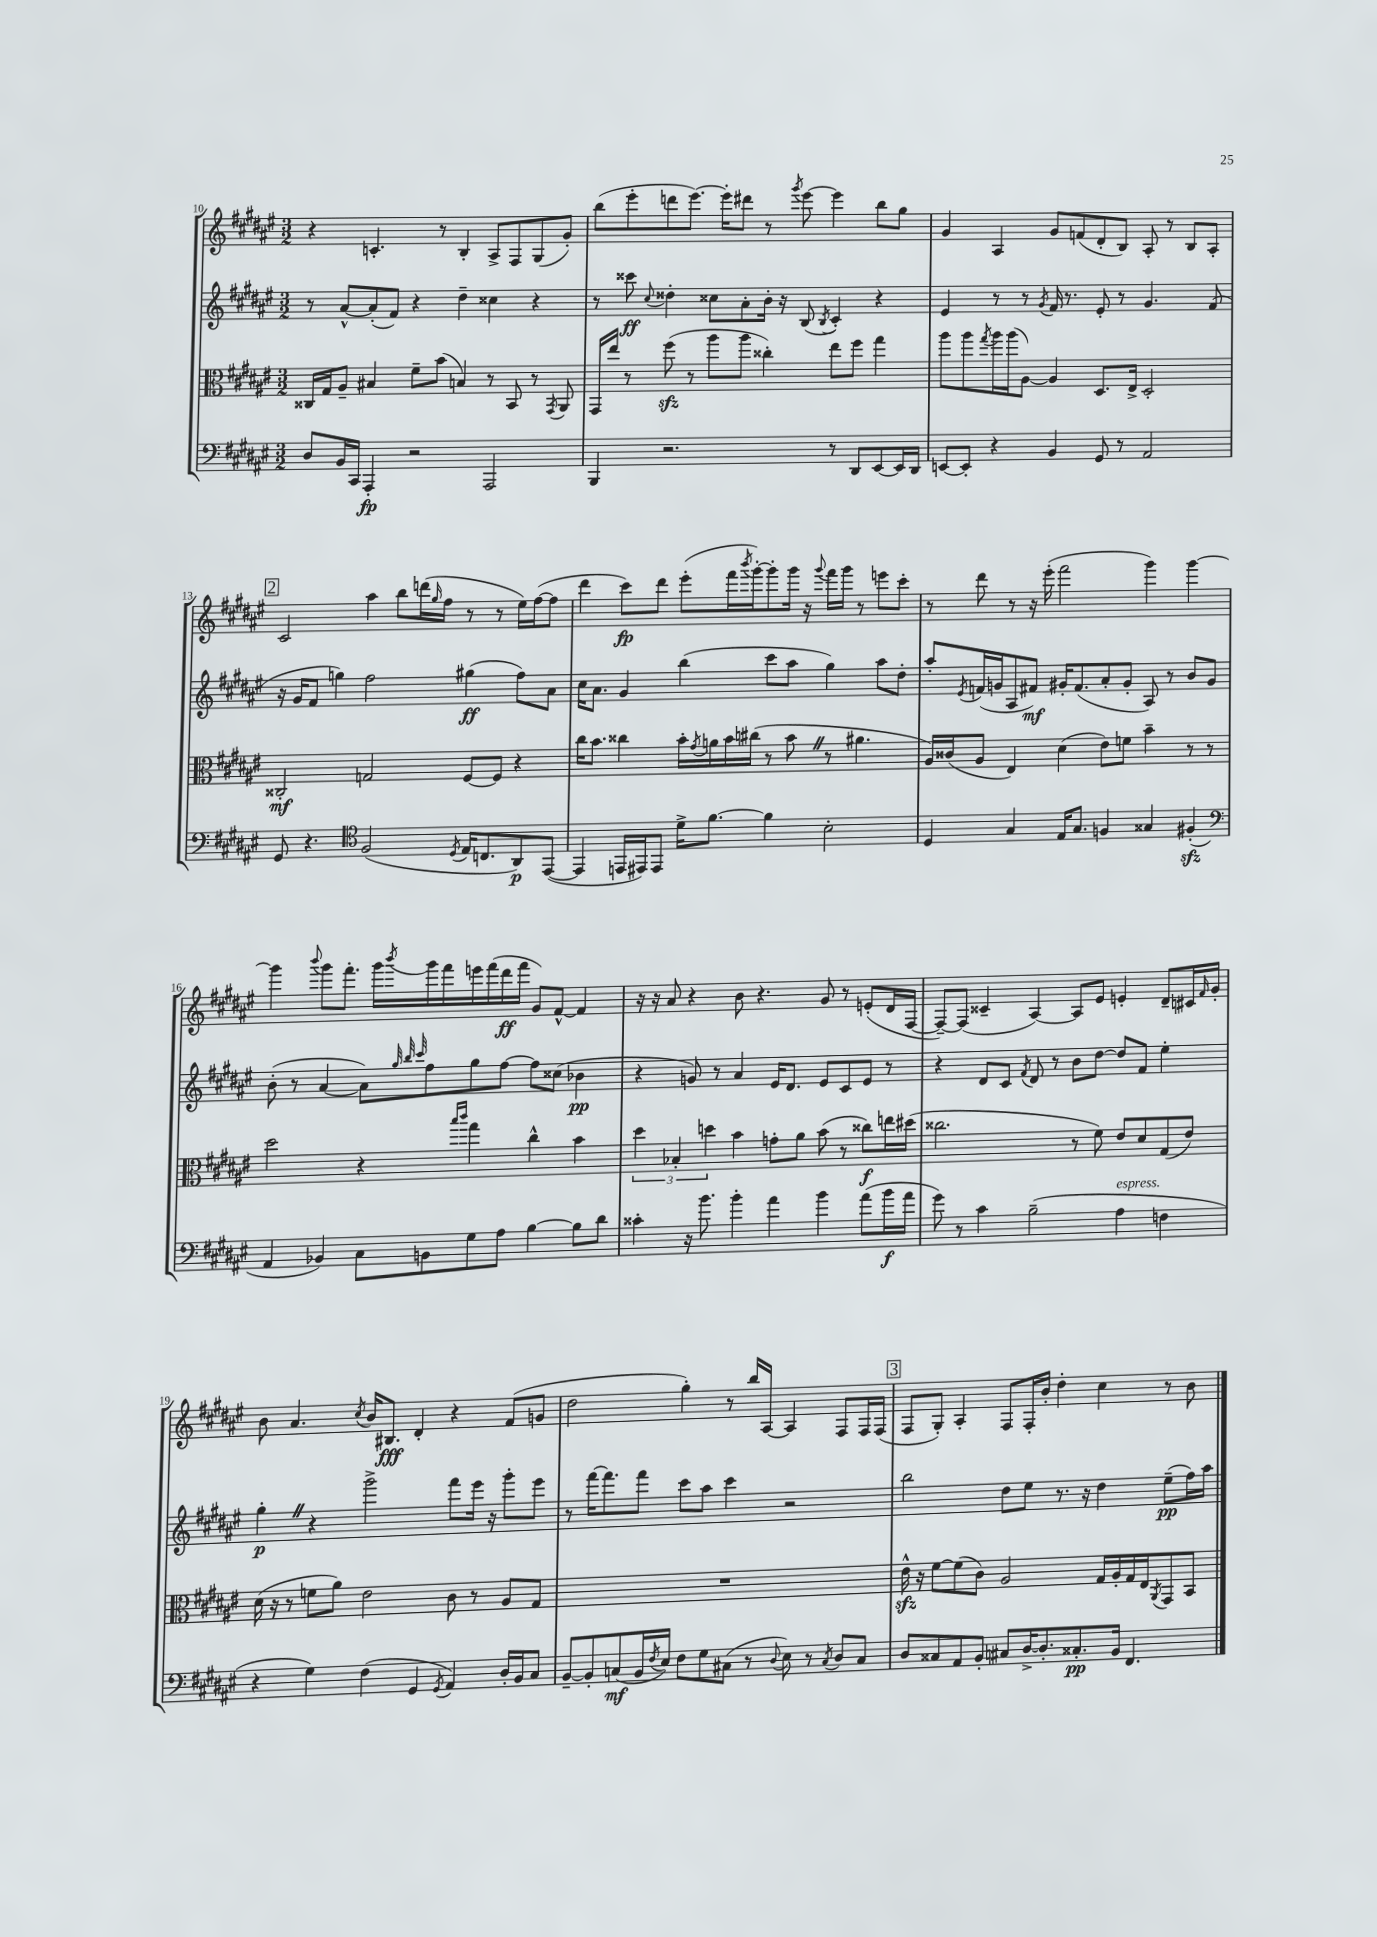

**kern	**kern	**kern	**kern
*staff4	*staff3	*staff2	*staff1
*clefF4	*clefC3	*clefG2	*clefG2
*k[f#c#g#d#a#e#]	*k[f#c#g#d#a#e#]	*k[f#c#g#d#a#e#]	*k[f#c#g#d#a#e#]
*M3/2	*M3/2	*M3/2	*M3/2
8D#/L	16C##/LL	8r	4r
.	16G#/J	.	.
16BB/L	8A#~/J	[8a#^^/L	.
16CC#/JJ	.	.	.
4AAA#'/	4B#/	(8a#'/]	4.c'/
.	.	8f#/J)	.
2r	8f#~\L	4r	.
.	(8b\J	.	8r
.	4B/)	4dd#~\	4B'/
2AAA#/	8r	4cc##\	8A#^/L
.	8BB/	.	8F#/
.	8r	4r	(8G#/
.	8qGG#/	.	.
.	8AA#/	.	8g#'/J)
=	=	=	=
4BBB/	16GG#/LL	8r	(8bb\L
.	16ee#/JJ	.	.
.	8r	8ccc##\	8eee#'\
.	.	8qqcc#/	.
2.r	(8ff#\	4dd##'\	8ddd\
.	8r	.	[8.eee#\J)
.	8aa#\L	8cc##\L	.
.	.	.	16eee#'\]LK
.	8aa#\J	8a#'\	8ddd#\J
.	4cc##'\)	16b'\Jk	8r
.	.	16r	.
.	.	.	8qggg#/
.	.	(8B/	[8eee#\
.	.	8qB/	.
8r	8ee#\L	4c#'/)	4eee#\]
8DD#/L	8ff#\J	.	.
[8EE#/	4gg#\	4r	8bb\L
16EE#/]L	.	.	8gg#\J
16DD#/JJ	.	.	.
=	=	=	=
[8EE/L	8aa#\L	4e#/	4g#/
8EE'/]J	8aa#\	.	.
.	8qgg#/	.	.
4r	16aa#\L	8r	4A#/
.	(16aa#\J	.	.
.	[8A#\J)	8r	.
.	.	8qg#/	.
4BB/	4A#/]	16f#/	8g#/L
.	.	8.r	.
.	.	.	(8f/
8GG#/	8.D#/L	8e#'/	8d#'/
8r	.	8r	8B/J)
.	16E#^/Jk	.	.
2AA#/	2D#'/	4.g#/	8A#'/
.	.	.	8r
.	.	.	8B/L
.	.	(8f#/	8A#'/J
=	=	=	=
8GG#/	2C##'/	16r	2c#/
.	.	16g#/LK	.
4.r	.	8f#/J	.
.	.	4gg\)	.
*clefC4	*	*	*
(2F#/	2G/	2ff#\	4aa#\
.	.	.	8bb\L
.	.	.	(16ddd\L
.	.	.	16qqgg#/
.	.	.	16ff#\JJ
8qD#/	.	.	.
16E#/LK	[8F#/L	(4gg#\	8r
8.C/	.	.	.
.	8F#/]J	.	8r
8AA#/)	4r	8ff#\L)	16ee#\LL)
.	.	.	([16ff#\J
([8EE#/J	.	8a#\J	8ff#\]J
=	=	=	=
4EE#/]	16cc#\LK	16cc#\LK	4ddd#\
.	8.b\J	8.a#\J	.
16EE/LL	4cc##\	4g#/	8ccc#\L)
16EE#/J)	.	.	.
8EE#/J	.	.	8ddd#\J
16d#^\LK	16b'\LL	(4bb\	(8eee#'\L
.	8qg#/	.	.
[8.f#\J	16a\	.	.
.	16b\	.	16fff#\L
.	.	.	8qbbb/
.	(16cc#\JJ	.	[16ggg#'\J)
4f#\]	8r	8ccc#\L	8ggg#'\]
.	8b\	8aa#\J	16ggg#\Jk
.	.	.	16r
.	.	.	8qqggg#/
2B'\	8r	4gg#\)	16fff#\LL
.	.	.	16ggg#\JJ
.	4.a#\	.	8r
.	.	8aa#\L	8eee\L
.	.	8dd#'\J	8ccc#'\J
=	=	=	=
4D#/	16A#/LL)	8aa#'/L	8r
.	(16c##/J	.	.
.	.	8qe#/	.
.	8A#/J	(16f/L	8ddd#\
.	.	16g/J	.
4G#/	4E#/)	8A#/	8r
.	.	8f#/J)	16r
.	.	.	(16eee#'\
16E#/LK	(4d#\	16g#'/LK	2fff#\
8.G#/J	.	(8.f#/	.
4F/	8e#\L)	8a#'/	.
.	8f\J	8g#'/J	.
4G##/	4b~\	8A#/)	4ggg#\)
.	.	8r	.
(4F#'/	8r	8b/L	[4ggg#\
.	8r	8g#/J	.
=	=	=	=
*clefF4	*	*	*
4AA#/	2dd#\	(8b'\	4ggg#\]
.	.	8r	.
.	.	.	8qqbbb/
4BB-/)	.	[4a#/	8ggg#\L
.	.	.	8.fff#'\J
8C#\L	4r	8a#\]L)	.
.	.	.	16ggg#\LL
.	.	32qqgg#/	.
.	.	32qqbb/	.
.	.	32qqccc#/	8qbbb/
8BB\	.	8ff#\	16ggg#\
.	.	.	16fff#\
.	16qqbb/LL	.	.
.	16qqccc#/JJ	.	.
8G#\	4gg#\	8gg#\	16eee\
.	.	.	(16fff#\
8A#\J	.	[8ff#\J	16ddd#\
.	.	.	16fff#\JJ
[4B\	4cc#^^\	8ff#\]L	8g#/L)
.	.	(8cc##\J	[8f#^^/J
8B\]L	4b\	4b-\	4f#/]
8d#\J	.	.	.
=	=	=	=
4c##'\	6dd#\	4r	16r
.	.	.	16r
.	.	.	8a#/
.	6B-'/	.	.
16r	.	8g/)	4r
8.b\	.	.	.
.	6dd\	.	.
.	.	8r	.
4b'\	4b\	4a#/	8b\
.	.	.	4.r
4a#\	8g'\L	16e#/LK	.
.	.	8.d#/J	.
.	8a#\J	.	.
4b\	(8b\	8e#/L	8g#/
.	8r	8c#/	8r
(8a#\L	8cc##\L)	8e#/J	(8e'/L
16b\L	16ee\L	8r	16d#/L
16a#\JJ	(16dd#\JJ	.	[16F#/JJ
=	=	=	=
8g#\)	2.cc##\	4r	8F#~/_L)
8r	.	.	(8F#/]J
4c#\	.	8d#/L	4c##~/
.	.	8c#/J	.
.	.	8qf#/	.
(2B~\	.	8d#/	[4A#/)
.	.	8r	.
.	8r	8b\L	8A#/]L
.	8f#\)	[8dd#\J	8e#/J
4A#\	8e#/L	8dd#/]L	4e'/
.	8d#/	8f#/J	.
4F\	(8G#/	4ee#'\	8d#~/L
.	8e#/J)	.	16c#/L
.	.	.	16qqf#/
.	.	.	16g#'/JJ
=	=	=	=
4r	(16d#\	4gg#'\	8b\
.	16r	.	.
.	8r	.	4.a#/
4G#\)	8f\L	4r	.
.	8a#\J)	.	.
.	.	.	8qcc#/
(4F#\	2e#\	2ggg#^\	16b/LK
.	.	.	8.B#/J
4GG#/	.	.	4d#'/
8qGG#/	.	.	.
4AA#/)	8c#\	8fff#\L	4r
.	8r	16eee#\Jk	.
.	.	16r	.
16D#'/LL	8A#/L	8ggg#'\L	(8f#/L
16BB/J	.	.	.
8C#/J	8G#/J	8eee#\J	8g/J
=	=	=	=
[8BB~/L	1.r	8r	2dd#\
8BB'/]	.	[16fff#\LK	.
.	.	8.fff#\]	.
(8C/	.	.	.
16BB/L	.	8fff#\J	.
8qF#/	.	.	.
16E#/JJ)	.	.	.
8F#\L	.	8ccc#\L	4gg#'\)
8G#\	.	8aa#\J	.
(8C#\J	.	4ccc#\	8r
8r	.	.	16bb/LL
.	.	.	[16A#/JJ
8qqD#/	.	.	.
8E#\)	.	2r	4A#/]
8r	.	.	.
8qC#/	.	.	.
8D#/L	.	.	8F#/L
8C#/J	.	.	16F#/L
.	.	.	(16F#/JJ
=	=	=	=
8D#/L	16e#^^\	2bb\	8F#/L
.	16r	.	.
8C##/	[8f#\L	.	8G#'/J)
8AA#/	(8f#\]	.	4A#'/
8BB'/J	8c#\J)	.	.
8C#/L	2A#/	8dd#\L	8F#/L
[16D#^/K	.	8ee#\J	16F#'/L
8.D#'/]	.	.	16b'/JJ
.	.	8.r	4dd#'\
8.C##'/	.	.	.
.	.	16r	.
.	16G#/LL	4dd#\	4cc#\
16BB/Jk	16A#'/	.	.
4.FF#/	16G#/	.	.
.	16E#/J	.	.
.	8qAA#/	.	.
.	8GG#/	(8ee#~\L	8r
.	8BB/J	16ff#\L)	8b\
.	.	16aa#\JJ	.
==	==	==	==
*-	*-	*-	*-
